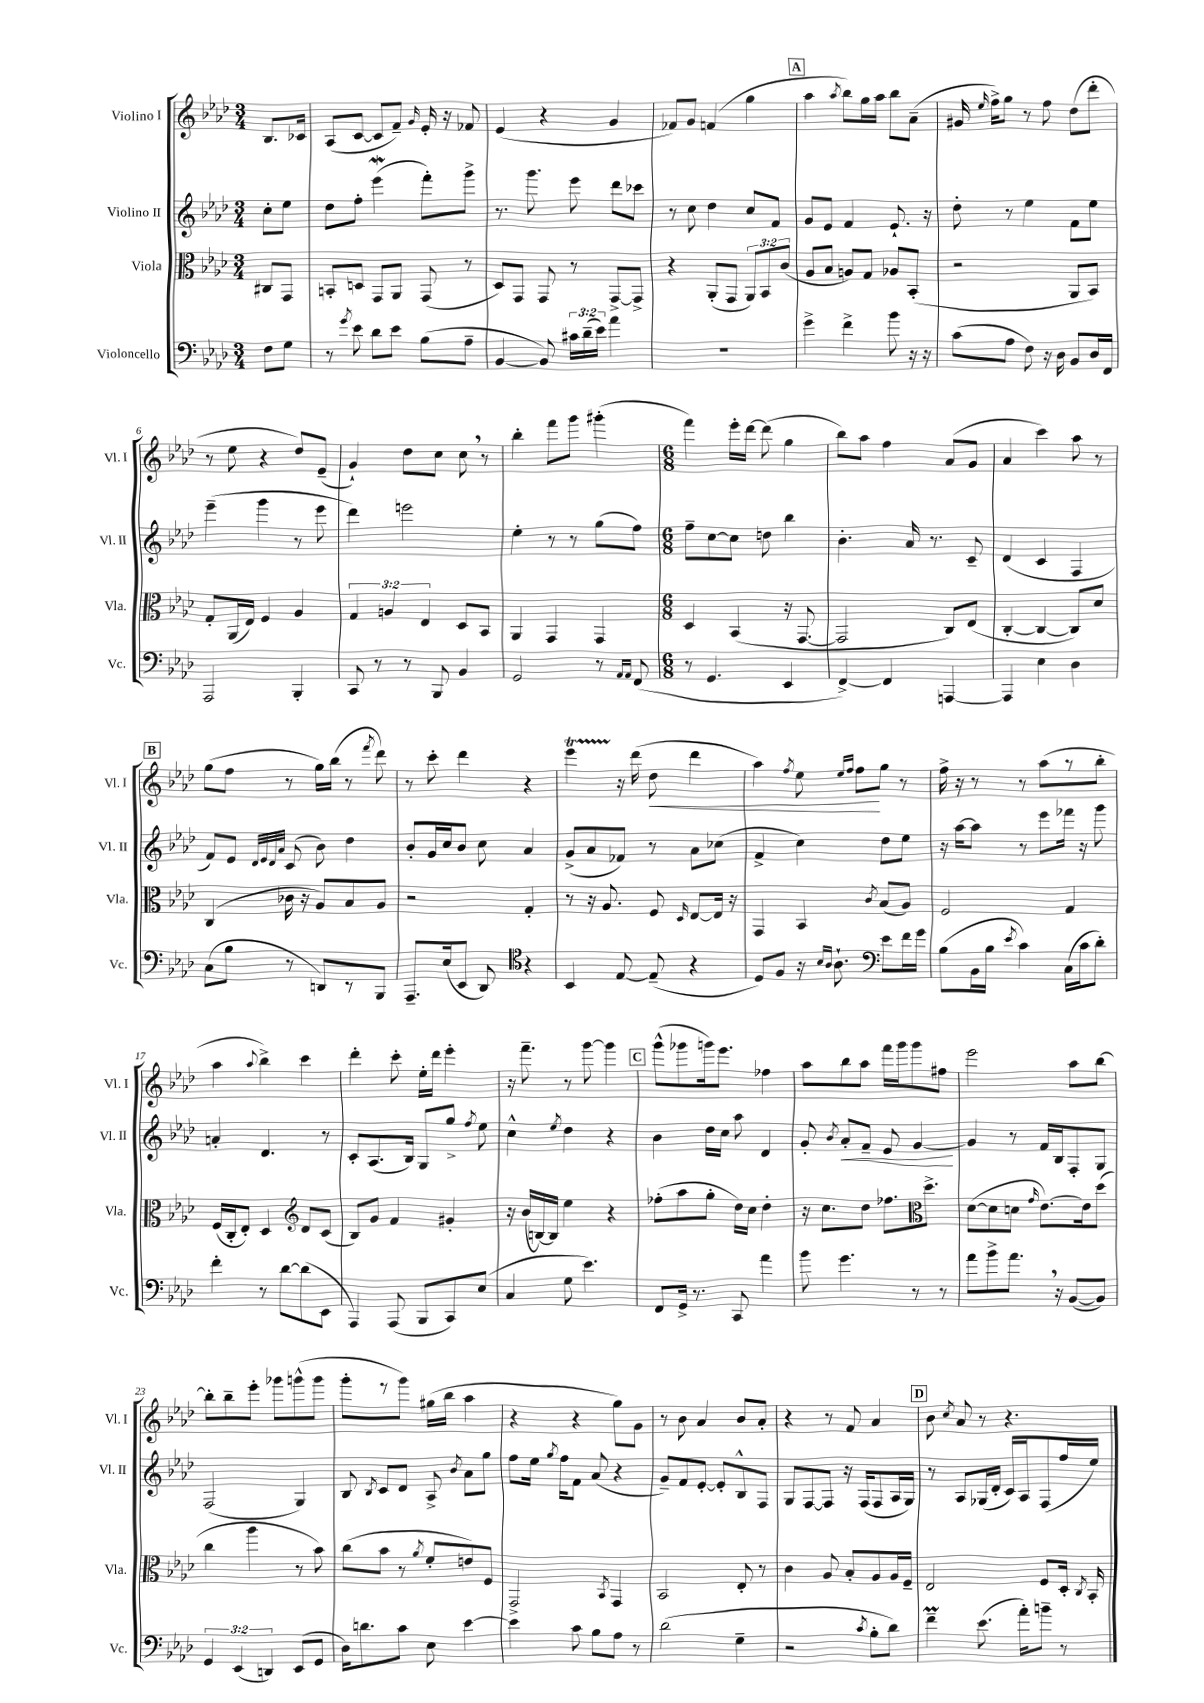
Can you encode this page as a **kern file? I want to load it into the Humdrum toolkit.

**kern	**kern	**kern	**dynam	**kern	**dynam
*part4	*part3	*part2	*part2	*part1	*part1
*staff4	*staff3	*staff2	*staff2	*staff1	*staff1
*I"Violoncello	*I"Viola	*I"Violino II	*	*I"Violino I	*
*I'Vc.	*I'Vla.	*I'Vl. II	*	*I'Vl. I	*
*clefF4	*clefC3	*clefG2	*	*clefG2	*
*k[b-e-a-d-]	*k[b-e-a-d-]	*k[b-e-a-d-]	*	*k[b-e-a-d-]	*
*M3/4	*M3/4	*M3/4	*	*M3/4	*
=	=	=	=	=	=
8F\L	8C#X/L	8cc'\L	.	8.B-/L	.
8G\J	8GG/J	8ee-\J	.	.	.
.	.	.	.	16c-X/Jk	.
=1	=1	=1	=1	=1	=1
8r	8BBn'/L	8dd-\L	.	(8A-/L	.
8qg/	.	.	.	.	.
8e-\	8Dn/J	8ff'\J	.	[8c/J	.
8d-\L	8GG/L	(4eee-W\	.	8c/L]	.
8e-\J	8AA-/J	.	.	8f~/J)	.
.	.	.	.	16qqg/	.
(8B-\L	(8GG/	8fff'\L)	.	16e-'/	.
.	.	.	.	16r	.
8A-~\J	8r	8ggg^\J	.	8f-X/	.
=2	=2	=2	=2	=2	=2
[4BB-/	8D-/L)	8.r	.	(4e-/	.
.	8GG/J	.	.	.	.
.	.	8.ggg\	.	.	.
8BB-/])	8GG/	.	.	4r	.
24c#X\LL	8r	8eee-\	.	.	.
(24d-~\	.	.	.	.	.
24e-\JJ)	.	.	.	.	.
4a-\	[8GG^/L	8ddd-\L	.	4g/	.
.	8GG^/J]	8ccc-X\J	.	.	.
=3	=3	=3	=3	=3	=3
2.r	4r	8r	.	8f-X/L)	.
.	.	8cc\	.	8g/J	.
.	(8AA-'/L	4dd-\	.	(4fn/	.
.	8GG/J	.	.	.	.
.	12AA-/L)	8cc/L	.	4gg\	.
.	12BB-/	.	.	.	.
.	.	8f/J	.	.	.
.	(12c/J	.	.	.	.
!!LO:REH:place=s1:t=A
=4	=4	=4	=4	=4	=4
4g^\	8A-/L	8g/L	.	4aa-\	.
.	8B-/J	8e-/J	.	.	.
.	.	.	.	8qaa-/	.
4f^\	8An/L)	4f/	.	8bb-\L)	.
.	8G/J	.	.	16gg\L	.
.	.	.	.	16aa-\JJ	.
8b-\	8A-X/L	8.e-`/	.	8bb-\L	.
16r	(8BB-'/J	.	.	(8a-~\J	.
16r	.	16r	.	.	.
=5	=5	=5	=5	=5	=5
(8c\L	2r	8dd-'\	.	16g#X/	.
.	.	.	.	16qqee-/	.
.	.	.	.	16ff^\KL)	.
8A-\J	.	8r	.	8gg\J	.
8F\)	.	4ee-\	.	8r	.
16r	.	.	.	8ff\	.
16D-\	.	.	.	.	.
8BB-/L	8AA-/L	8f\L	.	(8dd-\L	.
16D-/L	8BB-/J)	8ee-\J	.	8ddd-'\J	.
16FF/JJ	.	.	.	.	.
!!LO:LB:g=z
=6	=6	=6	=6	=6	=6
2AAA-/	8G'/L	(4eee-~\	.	8r	.
.	(16AA-/L	.	.	8ee-\	.
.	16E-/JJ)	.	.	.	.
.	4F/	4ggg\	.	4r	.
4BBB-'/	4A-/	8r	.	8dd-/L)	.
.	.	8eee-\	.	(8e-~/J	.
=7	=7	=7	=7	=7	=7
8CC/	6G/	4ddd-\)	.	4g`/)	.
8r	.	.	.	.	.
.	6An/	.	.	.	.
8r	.	2eeen\	.	8dd-\L	.
.	6E-/	.	.	.	.
8BBB-/	.	.	.	8cc\J	.
4BB-/	8D-/L	.	.	8cc,\	.
.	8BB-/J	.	.	8r	.
=8	=8	=8	=8	=8	=8
2GG/	4AA-/	4ee-'\	.	4bb-'\	.
.	4GG/	8r	.	8fff\L	.
.	.	8r	.	8ggg\J	.
8r	4GG/	(8gg\L	.	(4ggg#X'\	.
16qqAA-/LL	.	.	.	.	.
16qqAA-/JJ	.	.	.	.	.
(8FF/	.	8ff\J)	.	.	.
=9	=9	=9	=9	=9	=9
*M6/8	*M6/8	*M6/8	*	*M6/8	*
8r	4D-/	8ff~\L	.	4fff\)	.
4.GG/	.	[8cc\	.	.	.
.	(4BB-/	8cc\J]	.	16eee-'\LL	.
.	.	.	.	[16ddd-\JJ	.
.	.	8ddn\	.	(8ddd-\]	.
4EE-/	16r	4bb-\	.	4gg\	.
.	[8.GG/	.	.	.	.
=10	=10	=10	=10	=10	=10
[4FF^/)	2GG/]	4.b-'\	.	8bb-\L)	.
.	.	.	.	8aa-\J	.
4FF/]	.	.	.	4ff\	.
.	.	16a-/	.	.	.
.	.	8.r	.	.	.
[4AAAn/	8C/L)	.	.	(8a-/L	.
.	(8E-/J	8c~/	.	8g/J	.
=11	=11	=11	=11	=11	=11
4AAA/]	[4C'/	(4d-/	.	4a-/	.
4E-\	4C/_	4c/	.	4ccc\)	.
4D-\	8C/L])	4F/	.	8aa-\	.
.	8d-/J	.	.	8r	.
!!LO:LB:g=z
!!LO:REH:place=s1:t=B
=12	=12	=12	=12	=12	=12
(8C\L	(4C/	8f/L)	.	(8gg\L	.
8B-\J	.	8e-/J	.	8ff\J	.
.	.	32qqd-/LLL	.	.	.
.	.	32qqe-/	.	.	.
.	.	32qqd-/	.	.	.
.	.	32qqa-/JJJ	.	.	.
8r	16c-X\	(8c/	.	8r	.
.	16r	.	.	.	.
8DDn/L)	8A-/L)	8b-\)	.	16gg\LL)	.
.	.	.	.	(16bb-\JJ	.
8r	8B-/	4dd-\	.	8r	.
.	.	.	.	8qfff/	.
8BBB-/J	8A-/J	.	.	8ddd-\)	.
=13	=13	=13	=13	=13	=13
8.AAA-~/L	2r	8b-'/L	.	8r	.
.	.	16g/L	.	8ccc'\	.
(16E-/k	.	16cc/J	.	.	.
8EE-/J	.	8b-/J	.	4ddd-\	.
8DD-/)	.	8cc\	.	.	.
4r	4G'/	4a-/	.	4r	.
=14	=14	=14	=14	=14	=14
*clefC4	*	*	*	*	*
4BB-/	8r	(8g^/L	.	4eee-T\	.
.	16r	8a-/	.	.	.
.	8.A-/	.	.	.	.
[8E-/	.	8f-X/J)	.	16r	.
.	.	.	.	(16ddd-\	.
!	!	!	!	!	!LO:HP:b
(8E-~/]	8F/	8r	.	8dd-\	<
.	16qqD-/	.	.	.	.
4r	[8E-/L	8a-\L	.	4ddd-\	.
.	16E-/Jk]	(8cc-X\J	.	.	.
.	16r	.	.	.	.
=15	=15	=15	=15	=15	=15
8D-/L)	4GG/	4f^/	.	4aa-\)	.
8F/J	.	.	.	.	.
.	.	.	.	8qff/	.
16r	4BB-/	4cc\)	.	8ee-\	.
16qqB-/LL	.	.	.	.	.
16qqA-/JJ	.	.	.	.	.
8.A-`\	.	.	.	.	.
.	.	.	.	16qqee-/LL	.
.	.	.	.	16qqff/JJ	.
.	.	.	.	8ff\L	.
.	8qc/	.	.	.	.
8e-\L	(8B-/L	8dd-\L	.	8gg\J	[
16f\L	8A-/J)	8ee-\J	.	8r	.
16g\JJ	.	.	.	.	.
=16	=16	=16	=16	=16	=16
*clefF4	*	*	*	*	*
(8B-\L	2F/	16r	.	16ff^\	.
.	.	[16aa-\KL	.	16r	.
16BB-\L	.	8aa-\J]	.	8r	.
16B-\JJ	.	.	.	.	.
8qe-/	.	.	.	.	.
4c\)	.	8r	.	8r	.
.	.	8eee-\L	.	(8aa-\L	.
(16C\LL	4G/	16fff-X\Jk	.	8r	.
16c\J	.	16r	.	.	.
8d-'\J)	.	8ggg\	.	8bb-'\J	.
!!LO:LB:g=z
=17	=17	=17	=17	=17	=17
4f'\	(16F/LL	4an'/	.	4aa-\	.
.	16C'/J	.	.	.	.
.	8E-'/J)	.	.	.	.
.	.	.	.	8qqaa-/	.
8r	4D-/	4.d-/	.	4bb-^\)	.
[8d-\L	.	.	.	.	.
*	*clefG2	*	*	*	*
(8d-\]	8d-/L	.	.	4ccc\	.
8EE-\J	(8c/J	8r	.	.	.
=18	=18	=18	=18	=18	=18
4AAA-/)	8B-/L)	8c'/L	.	4ddd-'\	.
.	8g/J	(8.A-/	.	.	.
(8AAA-/	4f/	.	.	8ccc'\	.
.	.	16B-/Jk)	.	.	.
8BBB-/L	.	8G/L	.	16ee-'\LL	.
.	.	.	.	16ddd-\JJ	.
8CC/)	4g#X'/	8gg^/J	.	4eee-'\	.
.	.	8qff/	.	.	.
(8E-/J	.	8ee-\	.	.	.
=19	=19	=19	=19	=19	=19
4C/	16r	4cc^^\	.	16r	.
.	(16b-/LL	.	.	8.fff~\	.
.	[16Bn/)	.	.	.	.
.	16B/JJ]	.	.	.	.
.	.	8qee-/	.	.	.
8G\	4ee-\	4dd-\	.	8r	.
4.e-\)	.	.	.	[8ggg\	.
.	4r	4r	.	4ggg\]	.
!!LO:REH:place=s1:t=C
=20	=20	=20	=20	=20	=20
8FF/L	(8ff-X'\L	4b-\	.	(8ggg^^\L	.
16GG^/Jk	8aa-\	.	.	8ggg-X\	.
8.r	.	.	.	.	.
.	8gg'\J	16dd-\LL	.	16gggn\k)	.
.	.	16cc\JJ	.	8.eee-\J	.
8CC/	16dd-\LL)	8aa-\	.	.	.
.	16cc\JJ	.	.	.	.
4a-\	4dd-'\	4d-/	.	4ff-X\	.
=21	=21	=21	=21	=21	=21
8b-\	16r	8g'/	.	8aa-\L	.
.	8.cc\L	.	.	.	.
.	.	8qb-/	.	.	.
!	!	!	!LO:HP:b	!	!
4.g\	.	8a-'/L	<	8bb-\	.
.	8dd-\J	8f~/J	.	8aa-\J	.
.	8.ff-X\L	8e-/	.	16fff\LL	.
.	.	.	.	16ggg\J	.
8r	.	[4g/	.	8ggg\	.
.	8.dd-^\J	.	.	.	.
8r	.	.	.	8ff#X\J	.
.	.	.	[	.	.
=22	=22	=22	=22	=22	=22
*	*clefC3	*	*	*	*
8a-\L	([8d-\L	4g/]	.	2eee-\	.
8b-^\	8d-\]	.	.	.	.
8.a-,\J	8dn\J	8r	.	.	.
.	16qqg/	.	.	.	.
.	[8.e-\L)	16f/LL	.	.	.
16r	.	16B-/J	.	.	.
([8BB-/L	.	8F'/	.	8aa-\L	.
.	16e-\k]	.	.	.	.
8BB-/J])	(8dd-\J	8G/J	.	[8bb-\J	.
!!LO:LB:g=z
=23	=23	=23	=23	=23	=23
6GG/	4cc\	(2F/	.	8bb-'\L]	.
.	.	.	.	8bb-~\	.
(6EE-/	.	.	.	.	.
.	4aa-\	.	.	8eee-'\J	.
6DDn/)	.	.	.	.	.
.	.	.	.	8ggg-X\L	.
(8EE-/L	8r	4G/)	.	(8gggn^^\	.
8GG/J	8b-\)	.	.	8ggg\J	.
=24	=24	=24	=24	=24	=24
16D-\KL)	(8cc\L	8B-/	.	8ggg'\L	.
8.dn\	.	.	.	.	.
.	.	8qB-/	.	.	.
.	8b-\J	8c/L	.	8r	.
8c\J	8r	8d-/J	.	8ggg\J)	.
.	8qa-/	.	.	.	.
8E-\	8f'/L	8A-^/	.	(16gg#X\LL	.
.	.	.	.	16bb-\JJ	.
.	.	8qb-/	.	.	.
[4e-\	8en/)	8a-\L	.	4aa-\	.
.	8F/J	8gg\J	.	.	.
=25	=25	=25	=25	=25	=25
4e-\]	2GG^/	8ff\L	.	4r	.
.	.	16ee-\Jk	.	.	.
.	.	8qgg/	.	.	.
.	.	16ff\KL	.	.	.
8c\	.	8f\J	.	4r	.
8B-\L	.	(8a-/	.	.	.
.	8qBB-/	.	.	.	.
8A-\J	4GG/	4r	.	8gg\L)	.
8r	.	.	.	8g\J	.
=26	=26	=26	=26	=26	=26
(2d-\	2BB-/	8g~/L)	.	8r	.
.	.	8f/	.	8b-\	.
.	.	[8e-'/J	.	4a-/	.
.	.	8e-'/L]	.	.	.
4G~\	8E-'/	8B-^^/	.	8b-/L	.
.	8r	8F/J	.	8a-'/J	.
=27	=27	=27	=27	=27	=27
2r	4c\	8G/L	.	4r	.
.	.	[8F/	.	.	.
.	8A-/	8F/J]	.	8r	.
.	8B-'/L	16r	.	8f/	.
.	.	(16F/KL	.	.	.
8qc/	.	.	.	.	.
8B-'\L	8A-/	8F/	.	4a-/	.
8d-\J)	16A-/L	16A-/L	.	.	.
.	16F~/JJ	16G/JJ)	.	.	.
!!LO:REH:place=s1:t=D
=28	=28	=28	=28	=28	=28
4fM~\	2E-/	8r	.	8b-\	.
.	.	.	.	8qcc/	.
.	.	8A-/L	.	8a-/	.
(8.e-\	.	(16G-X/L	.	8r	.
.	.	16d-'/JJ	.	.	.
.	.	16c/LL)	.	4.r	.
16a-'\KL)	.	16A-/J	.	.	.
8bn~\J	8F/L	(8F/	.	.	.
8r	16D-'/Jk	16ff/L	.	.	.
.	8qC/	.	.	.	.
.	16BB-'/	16ee-/JJ)	.	.	.
==	==	==	==	==	==
*-	*-	*-	*-	*-	*-
